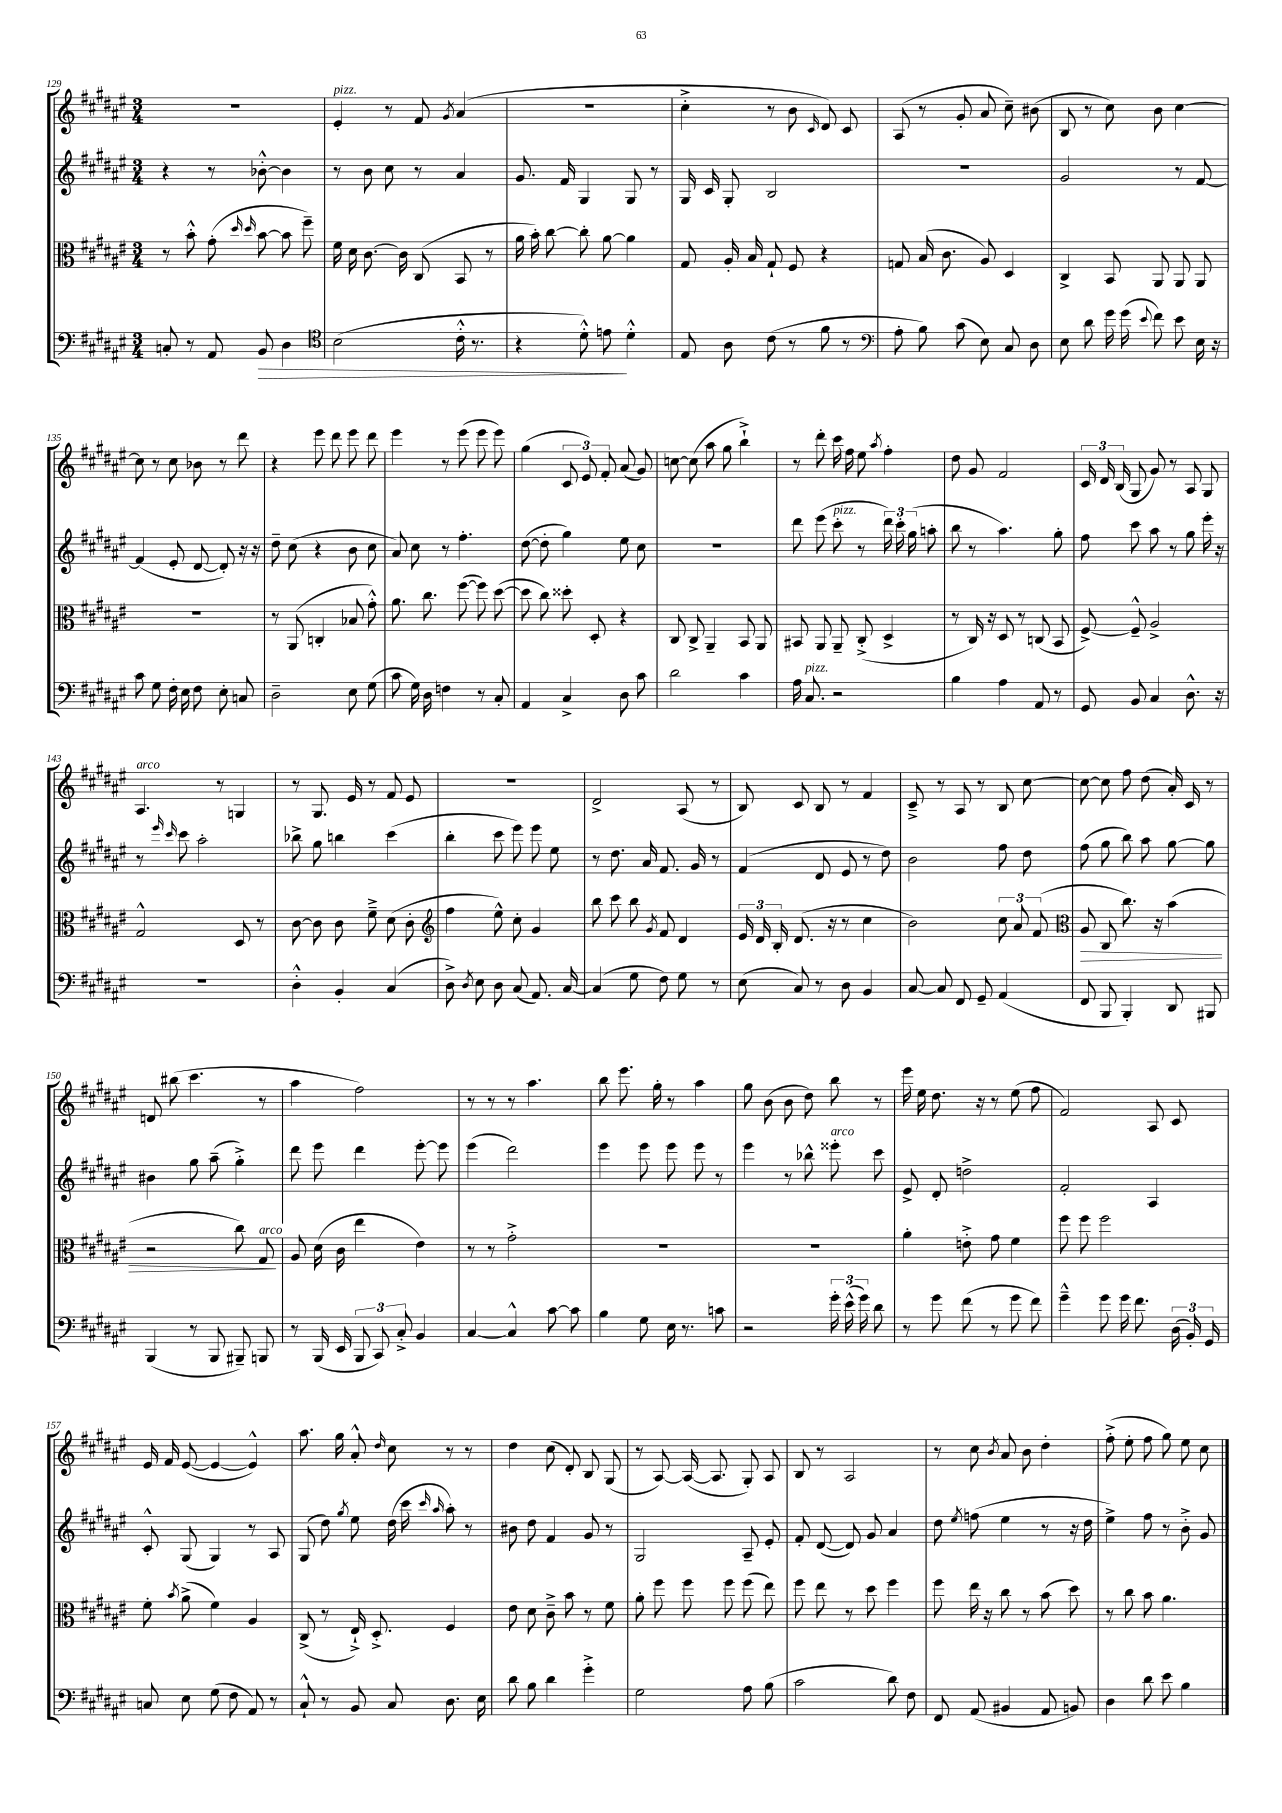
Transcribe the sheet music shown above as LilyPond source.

<<
\new StaffGroup <<
\new Staff = "s0" {
    \clef treble \key fis \major \numericTimeSignature \time 3/4
    \autoBeamOff R2. |
    eis'4-.^\markup { \italic "pizz." } r8 fis'8 \acciaccatura { gis'8 } ais'4( |
    R2. |
    cis''4-.-> r8 b'8 \grace { cis'16 } dis'8) cis'8 |
    ais8( r8 gis'8-. ais'8 cis''8--) bis'8( |
    b8 r8 cis''8) b'8 cis''4~ |
    cis''8 r8 cis''8 bes'8 r8 dis'''8 |
    r4 eis'''8 dis'''8 eis'''8 dis'''8 |
    eis'''4 r8 eis'''8( eis'''8 eis'''8) |
    gis''4( \tuplet 3/2 { cis'8 eis'8) fis'8-. } ais'8( gis'8) |
    c''8~ c''8( ais''8 gis''8 b''4-!->) |
    r8 dis'''8-. cis'''16 fis''16 eis''8 \acciaccatura { ais''8 } fis''4-. |
    dis''8 gis'8 fis'2 |
    \tuplet 3/2 { cis'16 dis'16 b16( } gis8 gis'8) r8 ais8 gis8 |
    ais4.^\markup { \italic "arco" } r8 g4 |
    r8 gis8. eis'16 r8 fis'8 eis'8 |
    R2. |
    dis'2-> ais8( r8 |
    b8) cis'8 b8 r8 fis'4 |
    cis'8---> r8 ais8 r8 b8 cis''8~ |
    cis''8~ cis''8 fis''8 dis''8( ais'16-.) cis'16 r8 |
    d'8 bis''8( cis'''4. r8 |
    ais''4 fis''2) |
    r8 r8 r8 ais''4. |
    b''8 eis'''8. gis''16-. r8 ais''4 |
    gis''8 b'8( b'8 dis''8) b''8 r8 |
    eis'''16 eis''16 dis''8. r16 r8 eis''8( fis''8 |
    fis'2) ais8 cis'8 |
    eis'16 fis'16 eis'8~( eis'4~ eis'4-^) |
    ais''8. gis''16 ais'8-.-^ \grace { dis''16 } cis''8 r8 r8 |
    dis''4 cis''8( dis'8-.) b8 gis8( |
    r8 ais8~) ais16~( ais8. gis8-.) ais8 |
    b8 r8 ais2 |
    r8 cis''8 \acciaccatura { b'8 } ais'8 b'8 dis''4-. |
    fis''8-.->( eis''8-. fis''8 gis''8) eis''8 cis''8 \bar "|." |
}
\new Staff = "s1" {
    \clef treble \key fis \major \numericTimeSignature \time 3/4
    \autoBeamOff r4 r8 bes'8~-.-^ bes'4 |
    r8 b'8 cis''8 r8 ais'4 |
    gis'8. fis'16 gis4 gis8 r8 |
    gis16 cis'16 gis8-. b2 |
    R2. |
    gis'2 r8 fis'8~ |
    fis'4( eis'8-. dis'8~ dis'8-.) r16 r16 |
    dis''8-- cis''8( r4 b'8 cis''8 |
    ais'8) cis''8 r8 fis''4.-. |
    dis''8~( dis''8-. gis''4) eis''8 cis''8 |
    R2. |
    dis'''8 eis'''8( cis'''8-.^\markup { \italic "pizz." } r8 \tuplet 3/2 { dis'''16) cis'''16-. gis''16( } a''8-. |
    b''8 r8 ais''4.) gis''8-. |
    fis''8 cis'''8 ais''8 r8 gis''8 eis'''16-. r16 |
    r8 \grace { eis'''16 cis'''16 } cis'''8 ais''2-. |
    bes''8-> gis''8 b''4 cis'''4( |
    b''4-. cis'''8 eis'''8) eis'''8 eis''8 |
    r8 dis''8. ais'16 fis'8. gis'16 r8 |
    fis'4( dis'8 eis'8 r8 dis''8) |
    b'2 fis''8 dis''8 |
    fis''8( gis''8 b''8) ais''8 gis''8~ gis''8 |
    bis'4 gis''8 ais''8--( gis''4-.->) |
    dis'''8 eis'''8 dis'''4 eis'''8~-. eis'''8 |
    eis'''4( dis'''2) |
    eis'''4 eis'''8 eis'''8 eis'''8 r8 |
    eis'''4 r8 bes''8-^ eisis'''8-.^\markup { \italic "arco" } cis'''8 |
    eis'8-> dis'8-. d''2-> |
    fis'2-. ais4 |
    cis'8-.-^ gis8( gis4) r8 ais8 |
    gis8( dis''8) \acciaccatura { gis''8 } eis''8 dis''16( cis'''16 \grace { cis'''16 ais''16 } ais''8-.) r8 |
    bis'8 dis''8 fis'4 gis'8 r8 |
    gis2 ais8-- eis'8-. |
    fis'8-. dis'8~( dis'8) gis'8 ais'4 |
    dis''8 \acciaccatura { eis''8 } f''8( eis''4 r8 r16 dis''16 |
    eis''4->) fis''8 r8 b'8-.-> gis'8 \bar "|." |
}
\new Staff = "s2" {
    \clef alto \key fis \major \numericTimeSignature \time 3/4
    \autoBeamOff r8 b'8-.-^ gis'8-.( \grace { dis''16 dis''16 } b'8~ b'8 fis''8--) |
    fis'16 dis'16 cis'8.~ cis'16 cis8( b,8 r8 |
    ais'16 b'16-.) cis''8~ cis''8-. ais'8~ ais'4 |
    gis8 ais16-. b16 gis8-! fis8 r4 |
    g8 b16( cis'8. ais8) dis4 |
    cis4-> b,8 ais,8 ais,8 ais,8 |
    R2. |
    r8 ais,8( c4-. bes8 gis'8-.-^) |
    ais'8. cis''8. fis''8~( fis''8) dis''8~( |
    dis''8 cis''8) disis''8-. dis8-. r4 |
    cis8 cis8-> ais,4-- b,8 ais,8 |
    bis,8 ais,8 ais,8-- cis8-.->( dis4-> |
    r8 cis16) r16 dis8 r8 c8( b,8 |
    fis8~->) fis8---^ ais2-> |
    gis2-^ dis8 r8 |
    cis'8~ cis'8 cis'8 fis'8---> dis'8( cis'8-. |
    \clef treble fis''4 eis''8-^) cis''8-. gis'4 |
    b''8 cis'''8 b''8 \acciaccatura { gis'8 } fis'8 dis'4 |
    \tuplet 3/2 { eis'16 dis'16 b16-. } dis'8.( r16 r8 cis''4 |
    b'2) \tuplet 3/2 { cis''8 ais'8 fis'8( } |
    \clef alto ais8\> cis8 cis''8.) r16 b'4( |
    r2 cis''8) gis8\!^\markup { \italic "arco" } |
    ais8 dis'16( cis'16 eis''4 eis'4) |
    r8 r8 gis'2-.-> |
    R2. |
    R2. |
    ais'4-. e'8-.-> gis'8 fis'4 |
    fis''8 fis''8 fis''2 |
    fis'8-. \acciaccatura { b'8 } ais'8->( fis'4) ais4 |
    cis8->( r8 eis16-!->) dis8.-.-> fis4 |
    eis'8 dis'8 cis'8---> b'8 r8 fis'8 |
    ais'8-. fis''8 fis''8 fis''8 fis''8( eis''8) |
    fis''8 eis''8 r8 dis''8 fis''4 |
    fis''8 eis''16 r16 cis''8 r8 b'8( dis''8) |
    r8 cis''8 b'8 ais'4. \bar "|." |
}
\new Staff = "s3" {
    \clef bass \key fis \major \numericTimeSignature \time 3/4
    \autoBeamOff c8-. r8 ais,8 b,8\> dis4 |
    \clef tenor b2( cis'16-.-^ r8. |
    r4 dis'8-.-^) e'8\! dis'4-.-^ |
    eis8 ais8 cis'8( r8 fis'8 r8 |
    \clef bass ais8-. b8) cis'8( eis8) cis8 dis8 |
    eis8 dis'8 gis'16 gis'16( \appoggiatura { eis'8 } fis'8) eis'8 eis16 r16 |
    cis'8 gis8 fis16-. eis16 fis8 eis8-. c8 |
    dis2-- eis8 gis8( |
    cis'8 gis16) dis16 f4 r8 cis8-. |
    ais,4 cis4-> dis8 cis'8 |
    dis'2 cis'4 |
    ais16 cis8.^\markup { \italic "pizz." } r2 |
    b4 ais4 ais,8 r8 |
    gis,8 b,8 cis4 dis8.-^ r16 |
    R2. |
    dis4-.-^ b,4-. cis4( |
    dis8->) \acciaccatura { dis8 } eis8 dis8 cis8( ais,8.) cis16~ |
    cis4( gis8 fis8) gis8 r8 |
    eis8( cis8) r8 dis8 b,4 |
    cis8~ cis8 fis,8 gis,8-- ais,4( |
    fis,8 b,,8 b,,4-.) dis,8 bis,,8 |
    b,,4( r8 b,,8 bis,,8--) b,,8 |
    r8 b,,16( eis,16 \tuplet 3/2 { b,,8 cis,8) cis8-.-> } b,4 |
    cis4~ cis4-^ cis'8~ cis'8 |
    b4 gis8 eis16 r8. c'8 |
    r2 \tuplet 3/2 { gis'16-. eis'16-^( gis'16) } dis'8 |
    r8 gis'8 fis'8( r8 gis'8 fis'8) |
    gis'4---^ gis'8 gis'16 fis'8. \tuplet 3/2 { dis16( b,16-.) gis,16 } |
    c8 eis8 gis8( fis8 ais,8) r8 |
    cis8-!-^ r8 b,8 cis8 dis8. eis16 |
    dis'8 b8 dis'4 gis'4-.-> |
    gis2 ais8 b8( |
    cis'2 dis'8) fis8 |
    fis,8 ais,8( bis,4 ais,8 b,8) |
    dis4 dis'8 eis'8 b4 \bar "|." |
}
>>
>>
\layout { \context { \Score currentBarNumber = #129 } }
